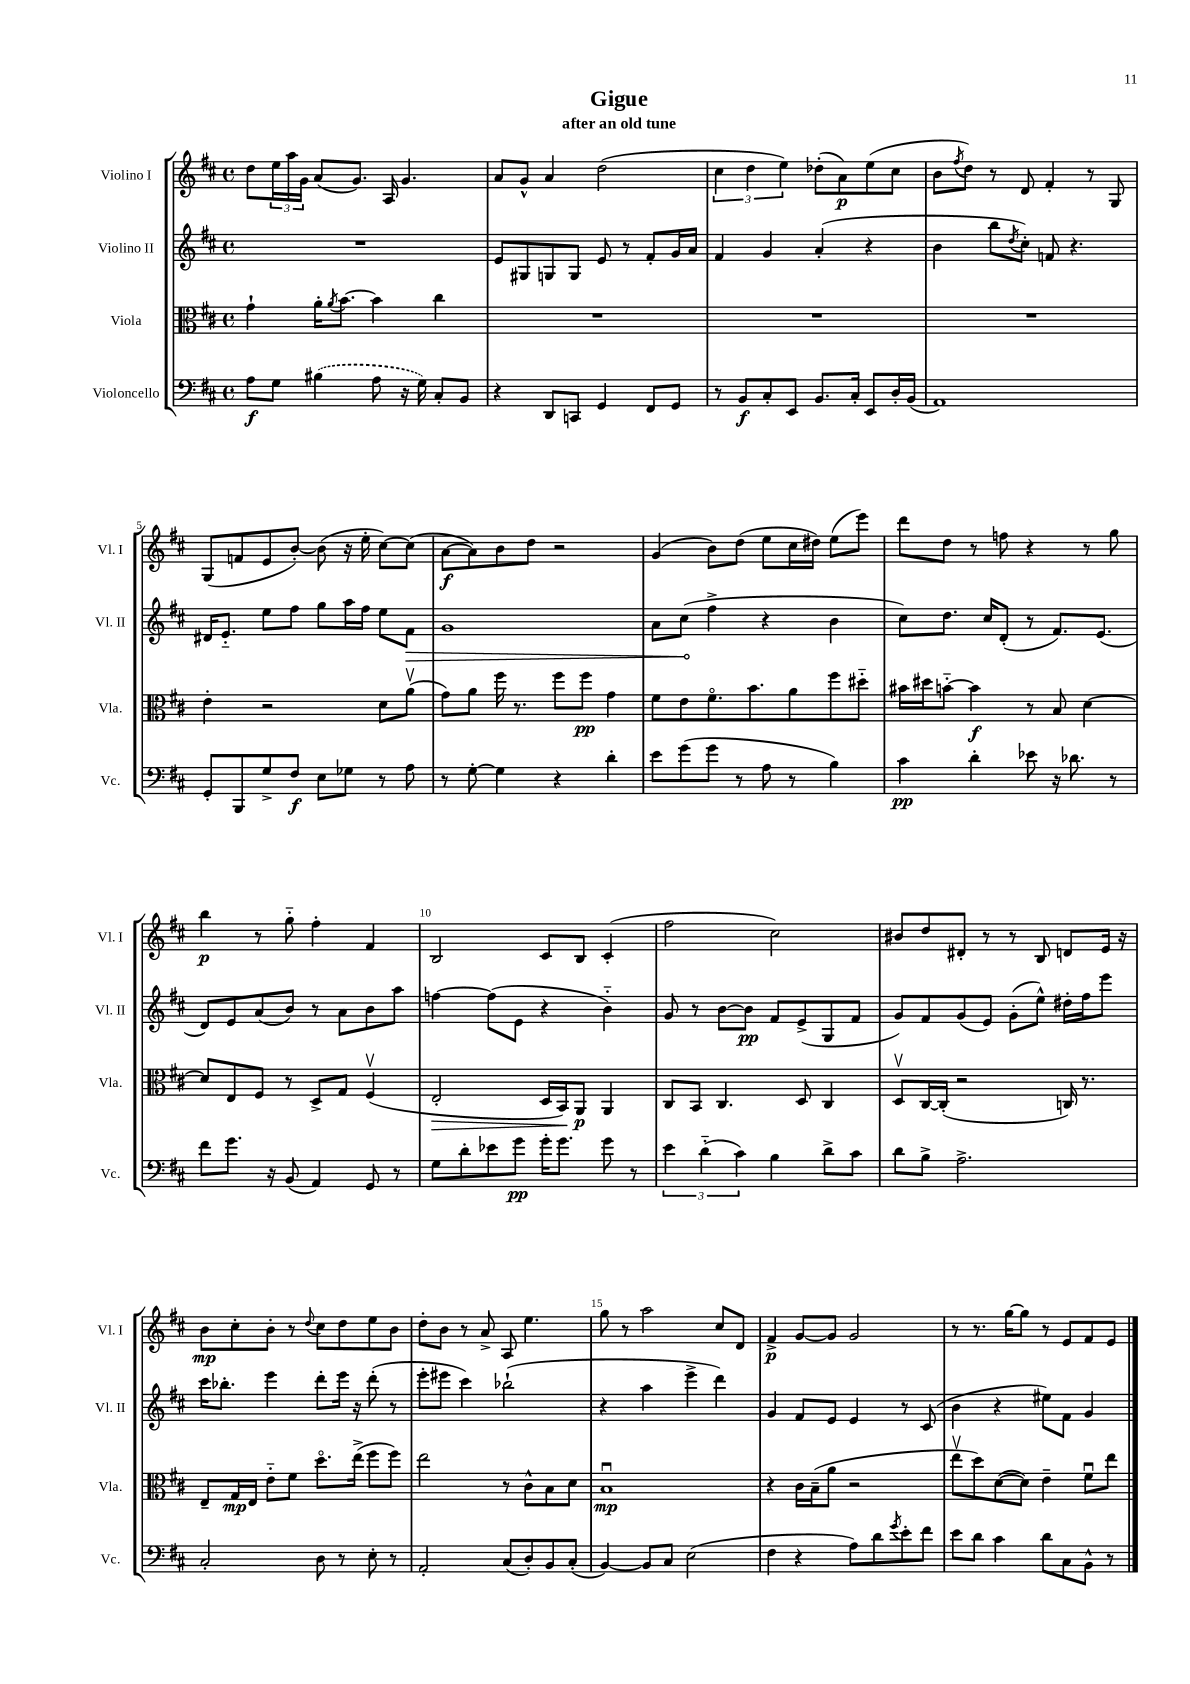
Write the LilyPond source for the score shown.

\header { title = "Gigue" subtitle = "after an old tune" }
<<
\new StaffGroup <<
\new Staff = "s0" \with { instrumentName = "Violino I" shortInstrumentName = "Vl. I" } {
    \clef treble \key d \major \defaultTimeSignature \time 4/4
    d''8 \tuplet 3/2 { e''16 a''16 g'16 } a'8( g'8.) a16 g'4. |
    a'8 g'8-^ a'4 d''2( |
    \tuplet 3/2 { cis''4 d''4 e''4) } des''8-.( a'8\p) e''8( cis''8 |
    b'8 \acciaccatura { fis''8 } d''8) r8 d'8 fis'4-. r8 g8 |
    g8( f'8 e'8 b'8~-.) b'8( r16 e''16-. cis''8~) cis''8( |
    a'8~\f a'8) b'8 d''8 r2 |
    g'4( b'8) d''8( e''8 cis''16 dis''16) e''8( e'''8) |
    d'''8 d''8 r8 f''8 r4 r8 g''8 |
    b''4\p r8 g''8-_ fis''4-. fis'4 |
    b2 cis'8 b8 cis'4-.( |
    fis''2 cis''2) |
    bis'8 d''8 dis'8-. r8 r8 b8 d'8 e'16 r16 |
    b'8\mp cis''8-. b'8-. r8 \appoggiatura { d''8 } cis''8 d''8 e''8 b'8 |
    d''8-. b'8 r8 a'8-> a8 e''4. |
    g''8 r8 a''2 cis''8 d'8 |
    fis'4->\p g'8~ g'8 g'2 |
    r8 r8. g''16~ g''8 r8 e'8 fis'8 e'8 \bar "|." |
}
\new Staff = "s1" \with { instrumentName = "Violino II" shortInstrumentName = "Vl. II" } {
    \clef treble \key d \major \defaultTimeSignature \time 4/4
    R1 |
    e'8 gis8 g8 g8 e'8 r8 fis'8-. g'16 a'16 |
    fis'4 g'4 a'4-.( r4 |
    b'4 b''8 \acciaccatura { d''8 } cis''8-.) f'8 r4. |
    dis'16 e'8.-_ e''8 fis''8 g''8 a''16 fis''16 e''8 \once \override Hairpin.circled-tip = ##t fis'8\> |
    g'1 |
    a'8 cis''8\!( fis''4-> r4 b'4 |
    cis''8) d''8. cis''16 d'8-.( r8 fis'8.) e'8.( |
    d'8) e'8 a'8( b'8) r8 a'8 b'8 a''8 |
    f''4~ f''8( e'8 r4 b'4-_) |
    g'8 r8 b'8~ b'8\pp fis'8 e'8->( g8 fis'8 |
    g'8) fis'8 g'8( e'8) g'8-.( e''8-^) dis''16-. fis''16 e'''8 |
    cis'''16 bes''8.-. e'''4 d'''8-. e'''16 r16 d'''8-.( r8 |
    e'''8-. eis'''8 cis'''4) bes''2-!( |
    r4 a''4 e'''4-> d'''4) |
    g'4 fis'8 e'8 e'4 r8 cis'8( |
    b'4 r4 eis''8) fis'8 g'4 \bar "|." |
}
\new Staff = "s2" \with { instrumentName = "Viola" shortInstrumentName = "Vla." } {
    \clef alto \key d \major \defaultTimeSignature \time 4/4
    g'4-! a'16-. \acciaccatura { a'8 } b'8.~ b'4 cis''4 |
    R1 |
    R1 |
    R1 |
    e'4-. r2 d'8 a'8\upbow( |
    g'8) a'8 fis''16 r8. fis''8 fis''8\pp g'4 |
    fis'8 e'8 fis'8.\flageolet b'8. a'8 fis''8 dis''8-_ |
    bis'16 dis''16 b'8~-_ b'4\f r8 b8 d'4~ |
    d'8 e8 fis8 r8 d8-> g8 fis4\upbow( |
    e2-.\> d16 b,16\!) a,8\p a,4 |
    cis8 b,8 cis4. d8 cis4 |
    d8\upbow cis16~ cis16-.( r2 c16) r8. |
    e8-- g16\mp e16 e'8-_ fis'8 d''8.\flageolet e''16->( fis''8 fis''8) |
    e''2 r8 cis'8-^ b8 d'8 |
    b1\downbow\mp |
    r4 cis'16 b16--( a'8 r2 |
    e''8\upbow d''8) d'8~( d'8) e'4-- fis'8\downbow e''8 \bar "|." |
}
\new Staff = "s3" \with { instrumentName = "Violoncello" shortInstrumentName = "Vc." } {
    \clef bass \key d \major \defaultTimeSignature \time 4/4
    a8\f g8 \once \slurDashed bis4( a8 r16 g16) cis8-. b,8 |
    r4 d,8 c,8 g,4 fis,8 g,8 |
    r8 b,8\f cis8-. e,8 b,8. cis16-. e,8 d16-. b,16( |
    a,1) |
    g,8-. b,,8 g8-> fis8\f e8 ges8 r8 a8 |
    r8 g8~-. g4 r4 d'4-. |
    e'8 g'8( g'8 r8 a8 r8 b4) |
    cis'4\pp d'4-. ees'8 r16 des'8. r8 |
    fis'8 g'8. r16 b,8( a,4) g,8 r8 |
    g8 d'8-. ees'8 g'8\pp g'16-. g'8. g'8 r8 |
    \tuplet 3/2 { e'4 d'4-_( cis'4) } b4 d'8-> cis'8 |
    d'8 b8-> a2.-> |
    cis2-. d8 r8 e8-. r8 |
    a,2-. cis8( d8-.) b,8 cis8-.( |
    b,4~) b,8 cis8 e2( |
    fis4 r4 a8) d'8 \acciaccatura { g'8 } e'8-. fis'8 |
    e'8 d'8 cis'4 d'8 cis8 b,8-^ r8 \bar "|." |
}
>>
>>
\layout { \context { \Score \override BarNumber.break-visibility = ##(#f #t #t) barNumberVisibility = #(every-nth-bar-number-visible 5) } }
